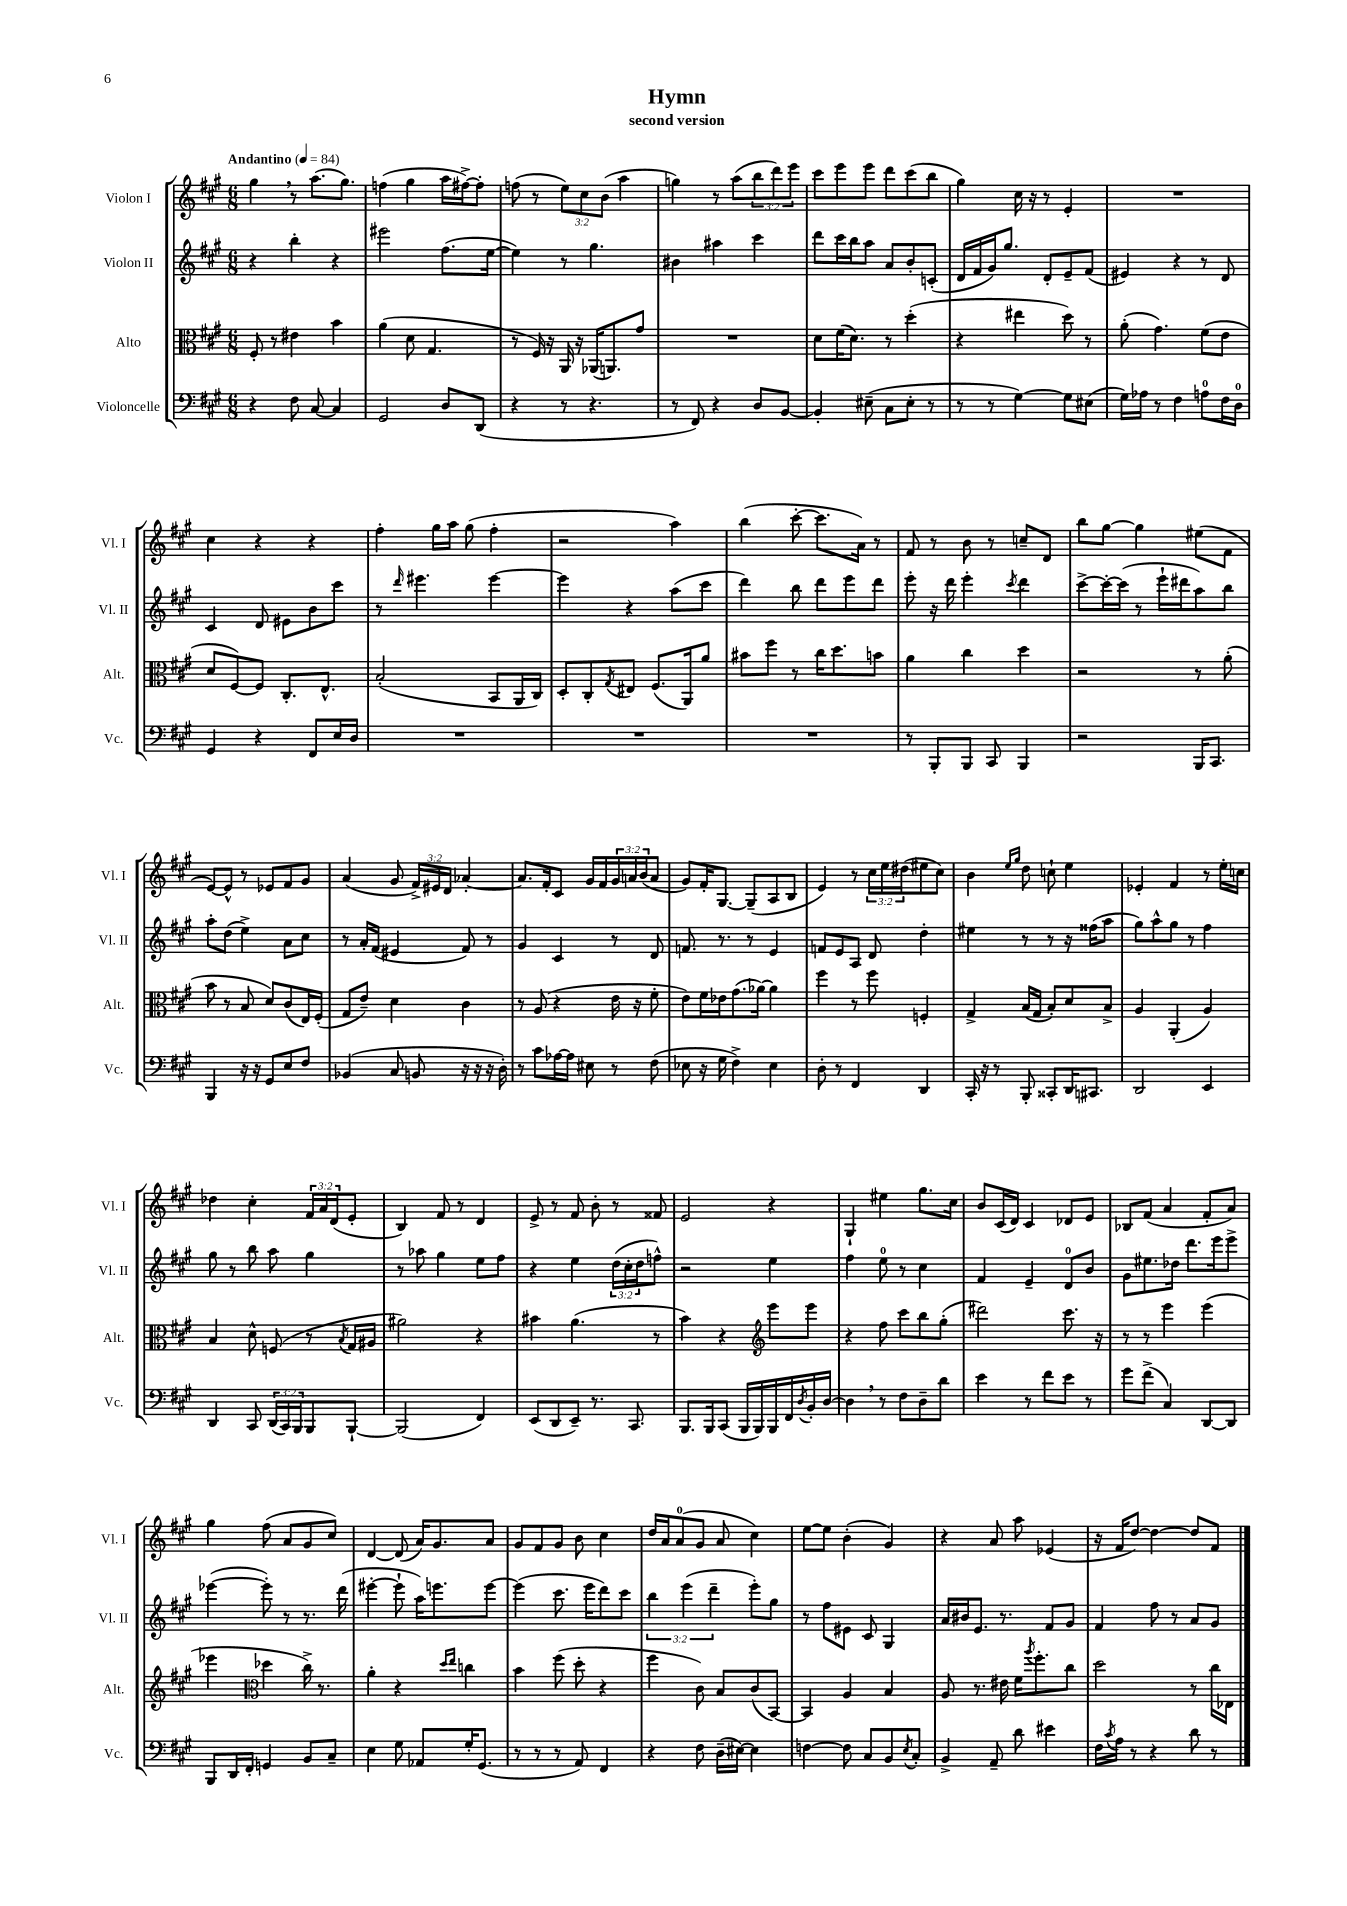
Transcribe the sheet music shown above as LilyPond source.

\header { title = "Hymn" subtitle = "second version" }
<<
\new StaffGroup <<
\new Staff = "s0" \with { instrumentName = "Violon I" shortInstrumentName = "Vl. I" } {
    \clef treble \key a \major \numericTimeSignature \time 6/8 \override Staff.TupletNumber.text = #tuplet-number::calc-fraction-text \tempo "Andantino" 4 = 84
    gis''4 \breathe r8 a''8.( gis''8.) |
    f''4( gis''4 a''16 fis''16~->) fis''8-. |
    f''8( r8 \tuplet 3/2 { e''8) cis''8 b'8( } a''4 |
    g''4) r8 a''8( \tuplet 3/2 { b''8 d'''8) e'''8 } |
    cis'''8 e'''8 e'''8 d'''8 cis'''8( b''8 |
    gis''4) cis''16 r16 r8 e'4-. |
    R2. |
    cis''4 r4 r4 |
    fis''4-. gis''16 a''16 gis''8( fis''4-. |
    r2 a''4) |
    b''4( cis'''8~-. cis'''8. a'16) r8 |
    fis'8 r8 b'8 r8 c''8-- d'8 |
    b''8 gis''8~ gis''4 eis''8( fis'8 |
    e'8~) e'8-^ r8 ees'8 fis'8 gis'8 |
    a'4( gis'8 \tuplet 3/2 { fis'16->) eis'16 d'16 } aes'4~-. |
    aes'8. fis'16-. cis'8 gis'16 fis'16 \tuplet 3/2 { gis'16 a'16 b'16( } a'8 |
    gis'8) fis'16-. gis8.~ gis8--( a8 b8 |
    e'4) r8 \tuplet 3/2 { cis''16 e''16 dis''16( } eis''8 cis''8) |
    b'4 \grace { e''16 gis''16 } d''8 c''8-! e''4 |
    ees'4-. fis'4 r8 e''16-. c''16 |
    des''4 cis''4-. \tuplet 3/2 { fis'16 a'16 d'16( } e'8-. |
    b4) fis'8 r8 d'4 |
    e'8-> r8 fis'8 b'8-. r8 fisis'8 |
    e'2 r4 |
    gis4-! eis''4 gis''8. cis''16 |
    b'8 cis'16( d'16) cis'4 des'8 e'8 |
    bes8 fis'8( a'4 fis'8-. a'8) |
    gis''4 fis''8( a'8 gis'8 cis''8) |
    d'4~ d'8( a'16) gis'8. a'8 |
    gis'8 fis'8 gis'8 b'8 cis''4 |
    d''16 a'16 a'8-0( gis'8 a'8 cis''4) |
    e''8~ e''8 b'4-.( gis'4) |
    r4 a'8 a''8 ees'4( |
    r16 fis'16 d''8~) d''4~ d''8 fis'8 \bar "|." |
}
\new Staff = "s1" \with { instrumentName = "Violon II" shortInstrumentName = "Vl. II" } {
    \clef treble \key a \major \numericTimeSignature \time 6/8 \override Staff.TupletNumber.text = #tuplet-number::calc-fraction-text
    r4 b''4-. r4 |
    eis'''2 fis''8.( e''16~ |
    e''4) r8 gis''4. |
    bis'4 ais''4 cis'''4 |
    d'''8 cis'''16 b''16 a''8 a'8 b'8-. c'8-.( |
    d'16 fis'16 gis'16) gis''8. d'8-. e'8-- fis'8( |
    eis'4) r4 r8 d'8 |
    cis'4 d'8 eis'8 b'8 cis'''8 |
    r8 \grace { d'''16 } eis'''4. eis'''4~ |
    eis'''4 r4 a''8( cis'''8 |
    d'''4) b''8 d'''8 e'''8 d'''8 |
    e'''8-. r16 d'''16 e'''4-. \acciaccatura { cis'''8 } d'''4 |
    cis'''8~-> cis'''16~-. cis'''16( r8 e'''16-! dis'''16 a''8) b''8 |
    a''8-. d''8( e''4->) a'8 cis''8 |
    r8 a'16-. fis'16( eis'4 fis'8) r8 |
    gis'4 cis'4 r8 d'8 |
    f'8. r8. r8 e'4 |
    f'8 e'8 a8 d'8 d''4-. |
    eis''4 r8 r8 r16 fisis''16( a''8 |
    gis''8) a''8-^ gis''8 r8 fis''4 |
    gis''8 r8 b''8 a''8 gis''4 |
    r8 aes''8 gis''4 e''8 fis''8 |
    r4 e''4 \tuplet 3/2 { d''16( cis''16-. d''16 } f''8-^) |
    r2 e''4 |
    fis''4 e''8-0 r8 cis''4 |
    fis'4 e'4-- d'8-0 b'8 |
    gis'8 eis''8. des''16 d'''8. e'''16 e'''8-> |
    ees'''4~( ees'''8-.) r8 r8. d'''16( |
    eis'''4~-. eis'''8-! a''16) e'''8. e'''8~ |
    e'''4( cis'''8. e'''16 d'''8) cis'''8 |
    \tuplet 3/2 { b''4 e'''4( d'''4-- } e'''8-.) gis''8 |
    r8 fis''8 eis'8 cis'8 gis4 |
    a'16 bis'16 e'8. r8. fis'8 gis'8 |
    fis'4 fis''8 r8 a'8 gis'8 \bar "|." |
}
\new Staff = "s2" \with { instrumentName = "Alto" shortInstrumentName = "Alt." } {
    \clef alto \key a \major \numericTimeSignature \time 6/8
    fis8-. r8 eis'4 b'4 |
    a'4( d'8 gis4. |
    r8 fis16) r16 a,16 r16 aes,16( a,8.) gis'8 |
    R2. |
    d'8 fis'16( d'8.) r8 d''4-.( |
    r4 eis''4 d''8) r8 |
    a'8-.( gis'4.) fis'8( e'8 |
    d'8 fis8~) fis8 cis8.-. e8.-^ |
    b2-.( b,8 a,16 cis16) |
    d8-. cis8-. \acciaccatura { gis8 } eis8 fis8.( a,16) a'8 |
    bis'8 fis''8 r8 cis''16 d''8. b'8 |
    a'4 cis''4 d''4 |
    r2 r8 a'8-.( |
    b'8 r8 b8 d'8) cis'8( e16) fis16-.( |
    gis8 e'8--) d'4 cis'4 |
    r8 a8( r4 e'16 r16 fis'8-. |
    e'8) fis'16 ees'16 gis'8.( aes'16~) aes'4 |
    fis''4 r8 fis''8 f4-. |
    gis4-> b16( gis16 b8-.) d'8 b8-> |
    a4 a,4-.( a4) |
    b4 d'8-^ f8( r8 \acciaccatura { b8 } gis16 ais16 |
    ais'2) r4 |
    bis'4 a'4.( r8 |
    b'4) r4 \clef treble e'''8 e'''8 |
    r4 fis''8 cis'''8 b''8 gis''8-.( |
    dis'''2) cis'''8. r16 |
    r8 r8 e'''4 e'''4( |
    ees'''4 \clef alto des''4 cis''16->) r8. |
    a'4-. r4 \grace { d''16 e''16 } c''4 |
    b'4 fis''8( d''8-. r4 |
    fis''4 cis'8) b8 cis'8( b,8~) |
    b,4 a4 b4 |
    a8 r8. eis'16 fis'16 \acciaccatura { a''8 } fis''8.-. cis''8 |
    d''2 r8 cis''16 ees16 \bar "|." |
}
\new Staff = "s3" \with { instrumentName = "Violoncelle" shortInstrumentName = "Vc." } {
    \clef bass \key a \major \numericTimeSignature \time 6/8 \override Staff.TupletNumber.text = #tuplet-number::calc-fraction-text
    r4 fis8 cis8~ cis4 |
    gis,2 d8 d,8( |
    r4 r8 r4. |
    r8 fis,8) r4 d8 b,8~ |
    b,4-. eis8--( cis8 eis8-. r8 |
    r8 r8 gis4~) gis8 eis8( |
    gis16) aes16 r8 fis4 a8-0 fis16 d16-0 |
    gis,4 r4 fis,8 e16 d16 |
    R2. |
    R2. |
    R2. |
    r8 b,,8-. b,,8 cis,8 b,,4 |
    r2 b,,16 cis,8. |
    b,,4 r16 r16 gis,8 e8 fis8 |
    bes,4( cis8 b,8 r16 r16 r16 d16-.) |
    r8 cis'8 aes16~ aes16 eis8 r8 fis8( |
    ees8 r16 gis16 fis4->) ees4 |
    d8-. r8 fis,4 d,4 |
    cis,16-. r16 r8 b,,8-. cisis,8-. d,16 cis,8. |
    d,2 e,4 |
    d,4 cis,8 \tuplet 3/2 { d,16( cis,16) b,,16 } b,,8 b,,8~-! |
    b,,2( fis,4) |
    e,8( d,8 e,8--) r8. cis,8. |
    b,,8. b,,16 cis,8( b,,16 b,,16) b,,16 fis,16 \acciaccatura { d8 } b,16-. d16~ |
    d4 \breathe r8 fis8 d8-- d'8 |
    e'4 r8 fis'8 e'8 r8 |
    gis'8 fis'8->( cis4) d,8~ d,8 |
    b,,8 d,16 fis,16-. g,4 b,8 cis8-- |
    e4 gis8 aes,8 gis16-. gis,8.( |
    r8 r8 r8 a,8) fis,4 |
    r4 fis8 d16--( eis16~) eis4 |
    f4~ f8 cis8 b,8 \acciaccatura { e8 } cis8-. |
    b,4-> a,8-- d'8 eis'4 |
    fis16 \acciaccatura { cis'8 } a16 r8 r4 d'8 r8 \bar "|." |
}
>>
>>
\layout { \context { \Score \remove "Bar_number_engraver" } }
